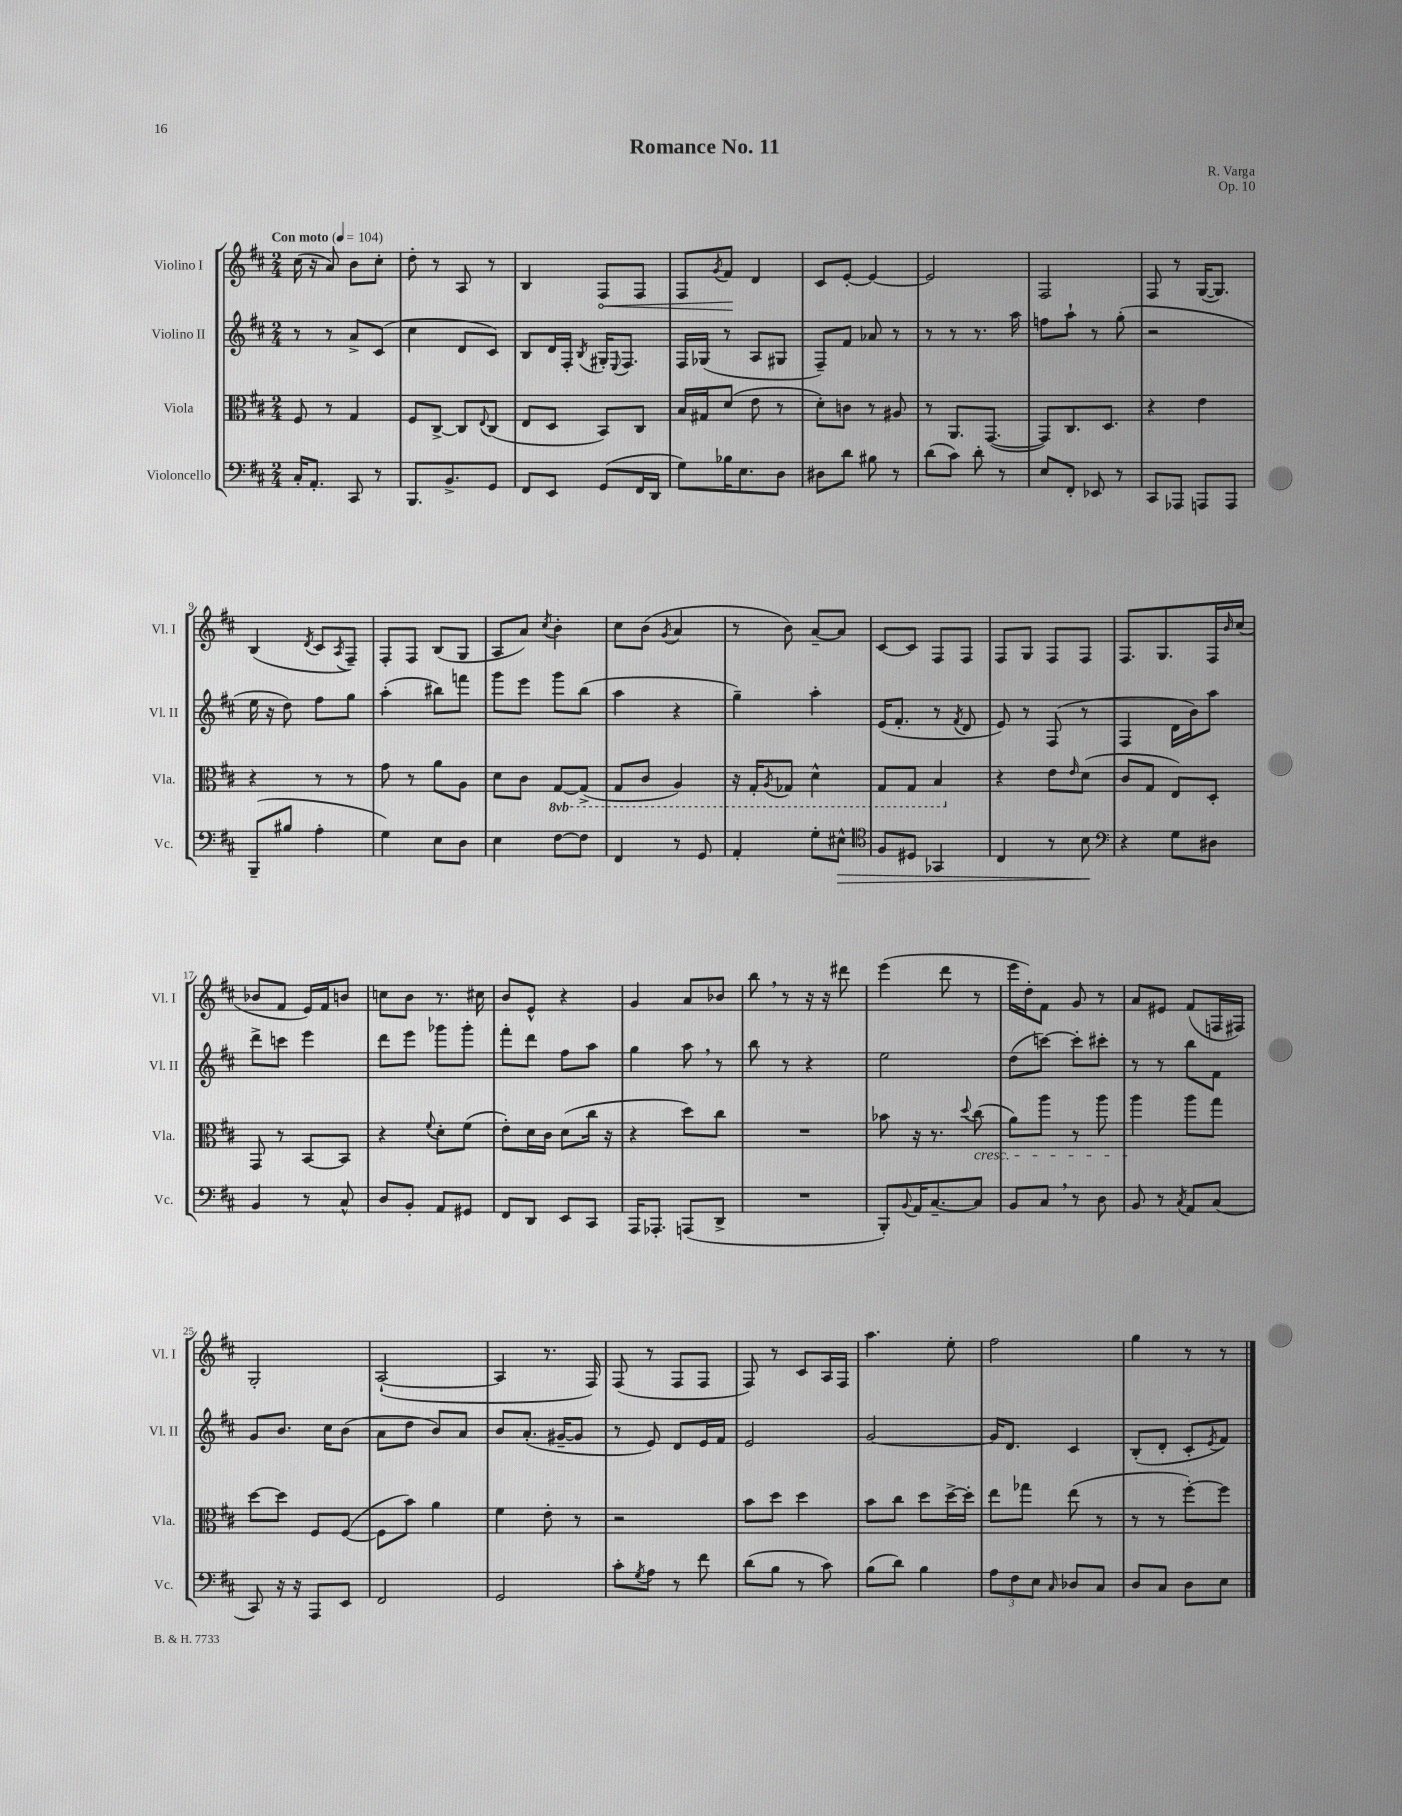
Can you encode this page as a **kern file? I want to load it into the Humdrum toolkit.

**kern	**kern	**kern	**kern
*staff4	*staff3	*staff2	*staff1
*clefF4	*clefC3	*clefG2	*clefG2
*k[f#c#]	*k[f#c#]	*k[f#c#]	*k[f#c#]
*M2/4	*M2/4	*M2/4	*M2/4
*MM104	*MM104	*MM104	*MM104
16C#'/LK	8F#/	8r	(16cc#\
8.AA'/J	.	.	16r
.	8r	8r	8a/)
8CC#/	4G/	8a^/L	8b\L
8r	.	(8c#/J	8cc#'\J
=	=	=	=
8.BBB/L	8F#/L	4cc#\	8dd'\
.	[8C#^/J	.	8r
8.BB^/	.	.	.
.	8C#/]L	8d/L	8A/
.	8qqE/	.	.
8GG/J	(8C#/J	8c#/J)	8r
=	=	=	=
8FF#/L	8E/L	8B/L	4B/
8EE/J	8D/J	16d/L	.
.	.	16F#'/JJ	.
.	.	8qB/	.
(8GG/L	8BB/L)	16G#'/LK	8F#/L
.	.	8qqE/	.
.	.	8.F#/J	.
16FF#/L	8C#/J	.	8F#/J
16DD/JJ	.	.	.
=	=	=	=
8G\L)	16B/LL	16F#/LL	8F#/L
.	16G#/J	(16G-/JJ	.
.	.	.	8qg/
16B-\K	(8d/J	8r	8f#/J
8.E\	.	.	.
.	8e\	8A/L	4d/
8D\J	8r	8G#/J	.
=	=	=	=
8D#\L	8d'\L)	8F#~/L)	8c#/L
8d\J	8c\J	8f#/J	[8e'/J
8B#\	8r	8a-/	4e/_
8r	8A#/	8r	.
=	=	=	=
(8d\L	8r	8r	2e/]
8c#\J)	8.AA/L	8r	.
8d'\	.	8.r	.
.	([8.GG/J	.	.
8r	.	.	.
.	.	16aa\	.
=	=	=	=
8E/L	8GG/]L)	8ff\L	2F#/
8FF#'/J	8.C#/	8aa`\J	.
8EE-/	.	8r	.
.	8.D/J	.	.
8r	.	(8gg'\	.
=	=	=	=
8CC#/L	4r	2r	8F#/
8AAA-/J	.	.	8r
8AAA/L	4e\	.	([16G/LK
.	.	.	8.G/]J)
8AAA/J	.	.	.
=	=	=	=
(8BBB~/L	4r	16ee\	(4B/
.	.	16r	.
8B#/J	.	8dd\)	.
.	.	.	8qd/
4A'\	8r	8ff#\L	8c#/L
.	.	.	8qA/
.	8r	8gg\J	8F#~/J)
=	=	=	=
4G\)	8g\	(4aa'\	8F#'/L
.	8r	.	8F#/J
8E\L	8a\L	8bb#\L)	(8B/L
8D\J	8A\J	8fff\J	8G/J
=	=	=	=
4E\	8d\L	8ggg\L	8A/L
.	8c#\J	8eee\J	8a/J)
.	.	.	8qcc#/
[8F#\L	[8GG/L	8ggg\L	4b'\
8F#\]J	(8GG^/]J	(8bb\J	.
=	=	=	=
4FF#/	8GG/L	4aa\	8cc#\L
.	8C#/J	.	(8b\J
.	.	.	8qg/
8r	4AA/)	4r	4a/
8GG/	.	.	.
=	=	=	=
4AA'/	16r	4gg~\)	8r
.	16GG'/LK	.	.
.	8qAA/	.	.
.	8GG-/J	.	8b\)
8G'\L	4D^^\	4aa'\	[8a~/L
8E#^^\J	.	.	8a/]J
=	=	=	=
*clefC4	*	*	*
8F#/L	8GG/L	(16e/LK	[8c#/L
.	.	8.f#'/J	.
8D#/J	8GG/J	.	8c#/]J
4GG-/	4BB/	8r	8F#/L
.	.	8qf#/	.
.	.	8d/	8F#/J
=	=	=	=
4C#/	4r	8e/)	8F#/L
.	.	8r	8G/J
8r	8e\L	(8F#/	8F#/L
.	16qqe/	.	.
8B\	(8d\J	8r	8F#/J
=	=	=	=
*clefF4	*	*	*
4r	8c#/L	4F#/	8.F#/L
.	8G/J	.	.
.	.	.	8.G/
8G\L	8E/L)	16d\LL	.
.	.	16b\J)	.
8D#\J	8D'/J	8aa\J	16F#/L
.	.	.	16qqb/
.	.	.	(16cc#/JJ
=	=	=	=
4BB/	8GG/	8ddd^\L	8b-/L
.	8r	8ccc\J	8f#/J
8r	[8BB/L	4eee\	16e/LL)
.	.	.	16f#/J
8C#^^/	8BB/]J	.	8b/J
=	=	=	=
8D/L	4r	8ddd\L	8cc\L
8BB'/J	.	8eee\J	8b\J
.	8qqf#/	.	.
8AA/L	8d'\L	8ggg-\L	8.r
8GG#/J	(8f#\J	8ggg-'\J	.
.	.	.	16cc#\
=	=	=	=
8FF#/L	8e'\L)	8fff#'\L	8b/L
8DD/J	16d\L	8ddd\J	8e^^/J
.	16c#\JJ	.	.
8EE/L	(8d\L	8ff#\L	4r
8CC#/J	16cc#\Jk	8aa\J	.
.	16r	.	.
=	=	=	=
16AAA/LK	4r	4gg\	4g/
8.AAA-'/J	.	.	.
(8AAA/L	8dd\L)	8aa\	8a/L
8DD^/J	8cc#\J	8r	8b-/J
=	=	=	=
2r	2r	8bb\	8bb\
.	.	8r	8r
.	.	4r	16r
.	.	.	16r
.	.	.	8ddd#\
=	=	=	=
8BBB'/L)	8b-\	2ee\	(4eee\
8qqBB/	.	.	.
16AA/K	16r	.	.
[8.C#~/	8.r	.	.
.	.	.	8ddd\
.	8qqdd/	.	.
8C#/]J	(8cc#\	.	8r
=	=	=	=
8BB/L	8a\L)	(8dd\L	16eee\LL
.	.	.	16dd'\J)
8C#/J	8aa\J	[8ccc\J)	8f#\J
8r	8r	8ccc'\]L	8g/
8D\	8aa\	8ccc#'\J	8r
=	=	=	=
8BB/	4aa\	8r	8a/L
8r	.	8r	8e#/J
8qC#/	.	.	.
8AA/L	8aa\L	8bb\L	(8f#/L
(8C#/J	8gg\J	8f#\J	16F/L
.	.	.	16F#/JJ)
=	=	=	=
8CC#/)	[8dd\L	8g/L	2G'/
16r	8dd\]J	8.b/J	.
16r	.	.	.
8AAA/L	8F#/L	.	.
.	.	16cc#\LK	.
8EE/J	([8F#/J	(8b\J	.
=	=	=	=
2FF#/	8F#\]L	8a\L	([2A`/
.	8b\J)	8dd\J	.
.	4a\	8b/L)	.
.	.	8a/J	.
=	=	=	=
2GG/	4f#\	8b/L	4A/]
.	.	(8.a'/J	.
.	8e'\	.	8.r
.	.	[16g#~/LK	.
.	8r	8g#/]J	.
.	.	.	16F#/)
=	=	=	=
8c#'\L	2r	8r	(8F#/
8qG/	.	.	.
8A\J	.	8e/)	8r
8r	.	8d/L	8F#/L
8f#\	.	16e/L	8F#/J
.	.	16f#/JJ	.
=	=	=	=
(8d\L	8b\L	2e/	8F#/)
8B\J	8dd\J	.	8r
8r	4dd\	.	8c#/L
8c#\)	.	.	16A/L
.	.	.	16F#/JJ
=	=	=	=
(8B\L	8b\L	[2g/	4.aa\
8d\J)	8cc#\J	.	.
4B\	8dd\L	.	.
.	[16dd^\L	.	8ee'\
.	16dd'\]JJ	.	.
=	=	=	=
12A\L	8ee\L	16g/]LK	2ff#\
.	.	8.d/J	.
12F#\	.	.	.
.	8gg-\J	.	.
12E\J	.	.	.
16qqC#/	.	.	.
8D-/L	(8ee\	4c#/	.
8C#/J	8r	.	.
=	=	=	=
8D/L	8r	(8B'/L	4gg\
8C#/J	8r	8d'/J	.
8D\L	[8ff#'\L)	8c#'/L	8r
.	.	8qe/	.
8E\J	8ff#\]J	8f#/J)	8r
==	==	==	==
*-	*-	*-	*-
